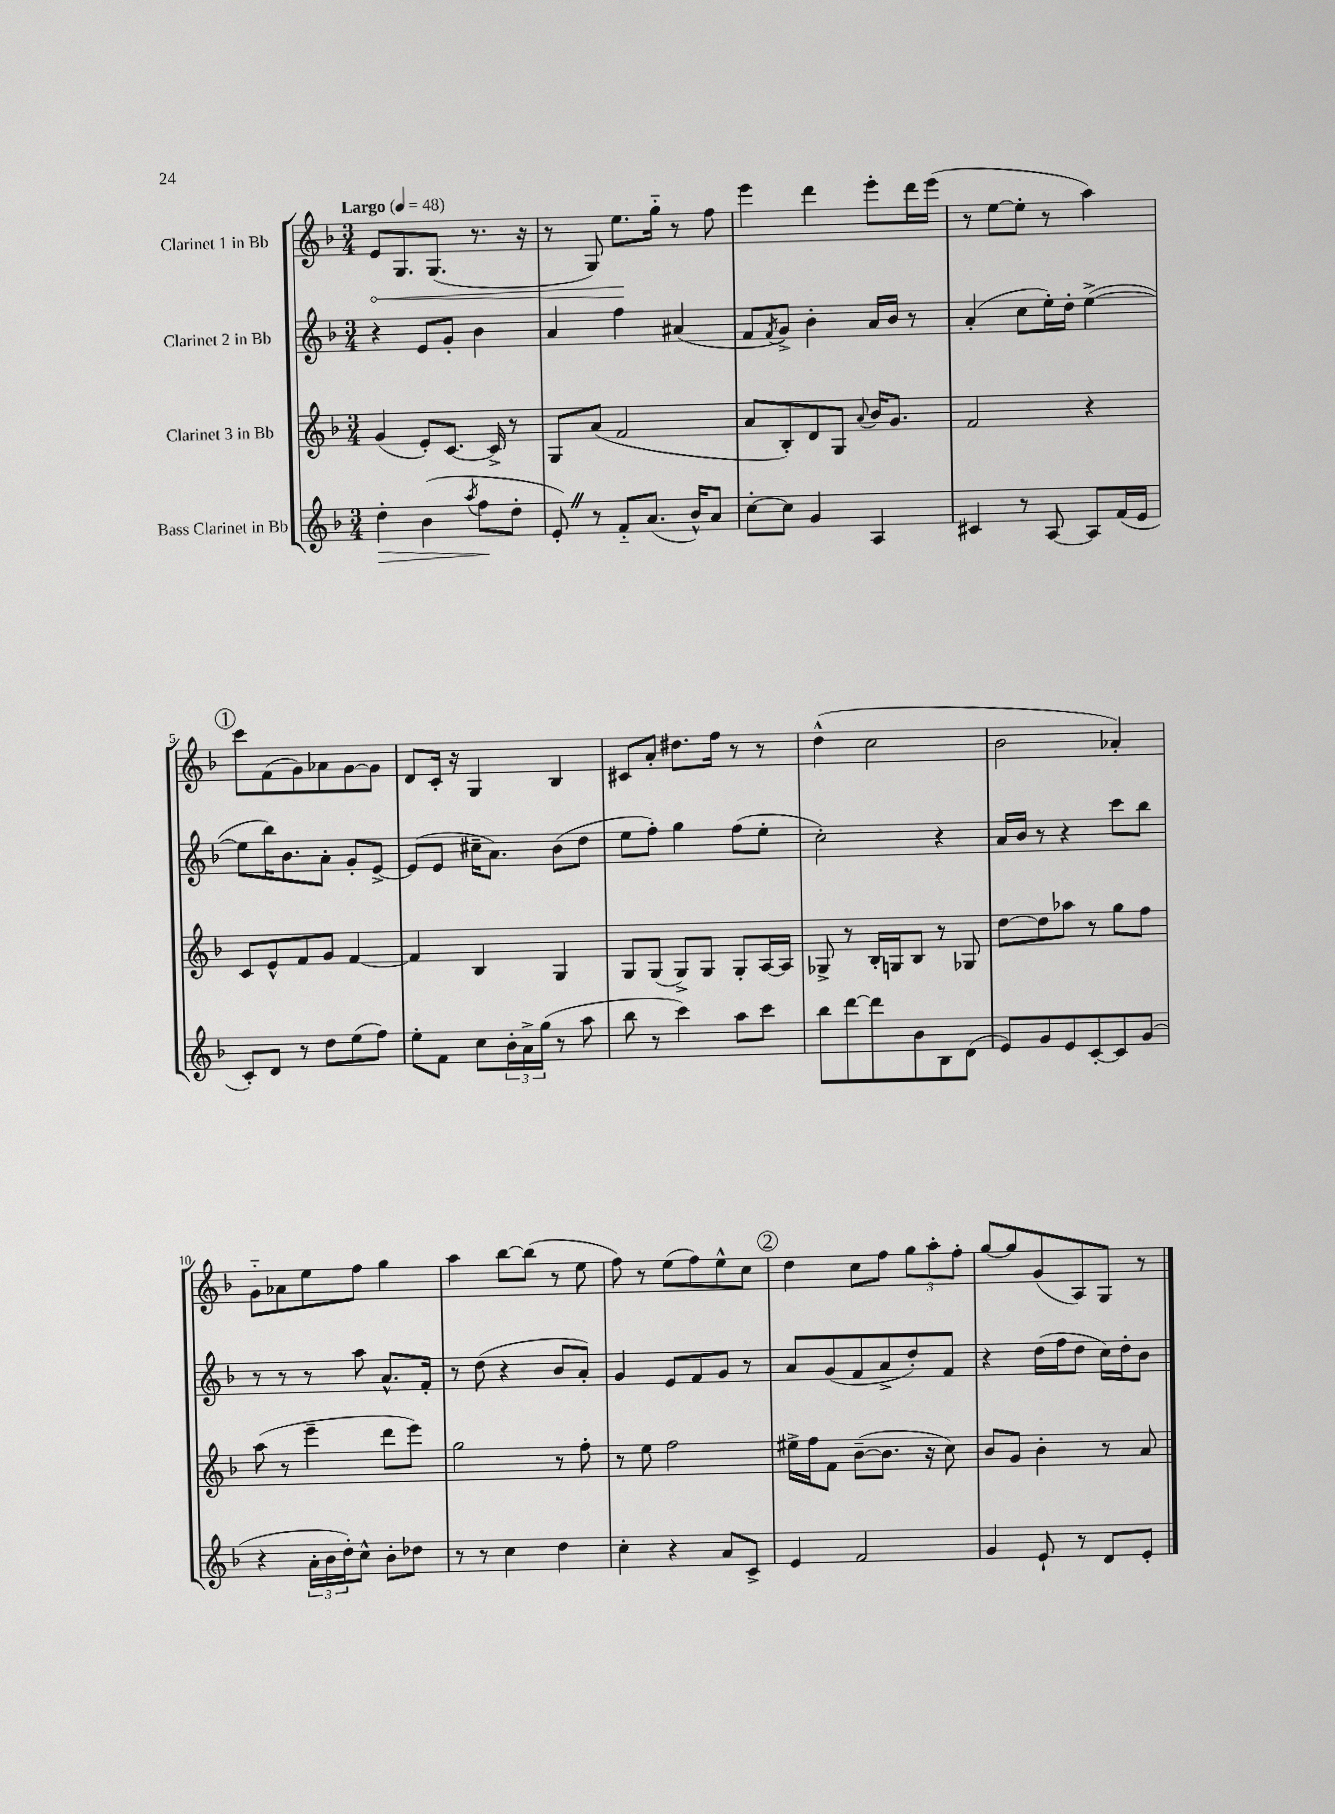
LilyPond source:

<<
\new StaffGroup <<
\new Staff = "s0" \with { instrumentName = "Clarinet 1 in Bb" } {
    \clef treble \key f \major \numericTimeSignature \time 3/4 \tempo "Largo" 4 = 48
    \once \override Hairpin.circled-tip = ##t e'8\< g8. g8.( r8. r16 |
    r8 g8) e''8.\! g''16-_ r8 f''8 |
    e'''4 d'''4 e'''8-. d'''16 e'''16( |
    r8 e''8~ e''8-. r8 a''4) |
    \mark \markup { \circle "1" } c'''8 f'8( g'8) aes'8 g'8~ g'8 |
    d'8 c'16-. r16 g4 bes4 |
    cis'8 a'8-. dis''8. f''16 r8 r8 |
    d''4-^( c''2 |
    bes'2 aes'4-.) |
    g'8-_ aes'8 e''8 f''8 g''4 |
    a''4 bes''8~ bes''8( r8 e''8 |
    f''8) r8 e''8( f''8) e''8-^ c''8 |
    \mark \markup { \circle "2" } d''4 c''8 f''8 \tuplet 3/2 { g''8 a''8-. f''8-. } |
    g''8~ g''8 g'8( a8) g8 r8 \bar "|." |
}
\new Staff = "s1" \with { instrumentName = "Clarinet 2 in Bb" } {
    \clef treble \key f \major \numericTimeSignature \time 3/4
    r4 e'8 g'8-. bes'4 |
    a'4 f''4 ais'4( |
    f'8 \acciaccatura { f'8 } g'8->) bes'4-. a'16 bes'16 r8 |
    a'4-.( c''8 e''16-.) d''16-. e''4~->( |
    \mark \markup { \circle "1" } e''8 bes''16) bes'8. a'8-. g'8-. e'8~-> |
    e'8( e'8 cis''16-- a'8.) bes'8( d''8 |
    e''8 f''8-.) g''4 f''8( e''8-. |
    c''2-.) r4 |
    a'16 bes'16 r8 r4 c'''8 bes''8 |
    r8 r8 r8 a''8 a'8.-^ f'16-. |
    r8 d''8( r4 bes'8 a'8-.) |
    g'4 e'8 f'8 g'8 r8 |
    \mark \markup { \circle "2" } a'8 g'8( f'8 a'8-> d''8-.) f'8 |
    r4 d''16( f''16 d''8 c''16) d''16-. bes'8 \bar "|." |
}
\new Staff = "s2" \with { instrumentName = "Clarinet 3 in Bb" } {
    \clef treble \key f \major \numericTimeSignature \time 3/4
    g'4( e'8-.) c'8.~ c'16-> r8 |
    g8 a'8( f'2 |
    a'8 bes8-.) d'8 g8 \appoggiatura { a'8 } bes'16 g'8. |
    f'2 r4 |
    \mark \markup { \circle "1" } c'8 e'8-^ f'8 g'8 f'4~ |
    f'4 bes4 g4 |
    g8 g8( g8->) g8 g8-. a16~ a16 |
    ges8-> r8 bes16-. g16 bes8 r8 ges8 |
    d''8~ d''8 aes''8 r8 g''8 f''8 |
    a''8( r8 e'''4-- d'''8 e'''8) |
    g''2 r8 f''8-. |
    r8 e''8 f''2 |
    \mark \markup { \circle "2" } eis''16-> f''16 f'8 bes'8~--( bes'8. r16 c''8) |
    bes'8 g'8 bes'4-. r8 a'8 \bar "|." |
}
\new Staff = "s3" \with { instrumentName = "Bass Clarinet in Bb" } {
    \clef treble \key f \major \numericTimeSignature \time 3/4
    d''4-.\> bes'4( \acciaccatura { a''8 } f''8\! d''8-. |
    e'8-.) \once \override BreathingSign.text = \markup { \musicglyph "scripts.caesura.straight" } \breathe r8 f'8-_ a'8.( bes'16-^) a'8 |
    c''8~-. c''8 g'4 a4 |
    cis'4 r8 a8~ a8 f'16( e'16 |
    \mark \markup { \circle "1" } c'8-.) d'8 r8 d''8 e''8( f''8) |
    e''8-. f'8 c''8 \tuplet 3/2 { bes'16-. a'16-> g''16( } r8 a''8 |
    bes''8 r8 c'''4) a''8 c'''8 |
    bes''8 d'''8~ d'''8 bes'8 bes8 d'8( |
    e'8) g'8 e'8 c'8~-. c'8 g'8( |
    r4 \tuplet 3/2 { a'16-. bes'16 d''16-.) } c''8-^ bes'8-. des''8 |
    r8 r8 c''4 d''4 |
    c''4-. r4 a'8 c'8-> |
    \mark \markup { \circle "2" } e'4 f'2 |
    g'4 e'8-! r8 d'8 e'8-. \bar "|." |
}
>>
>>
